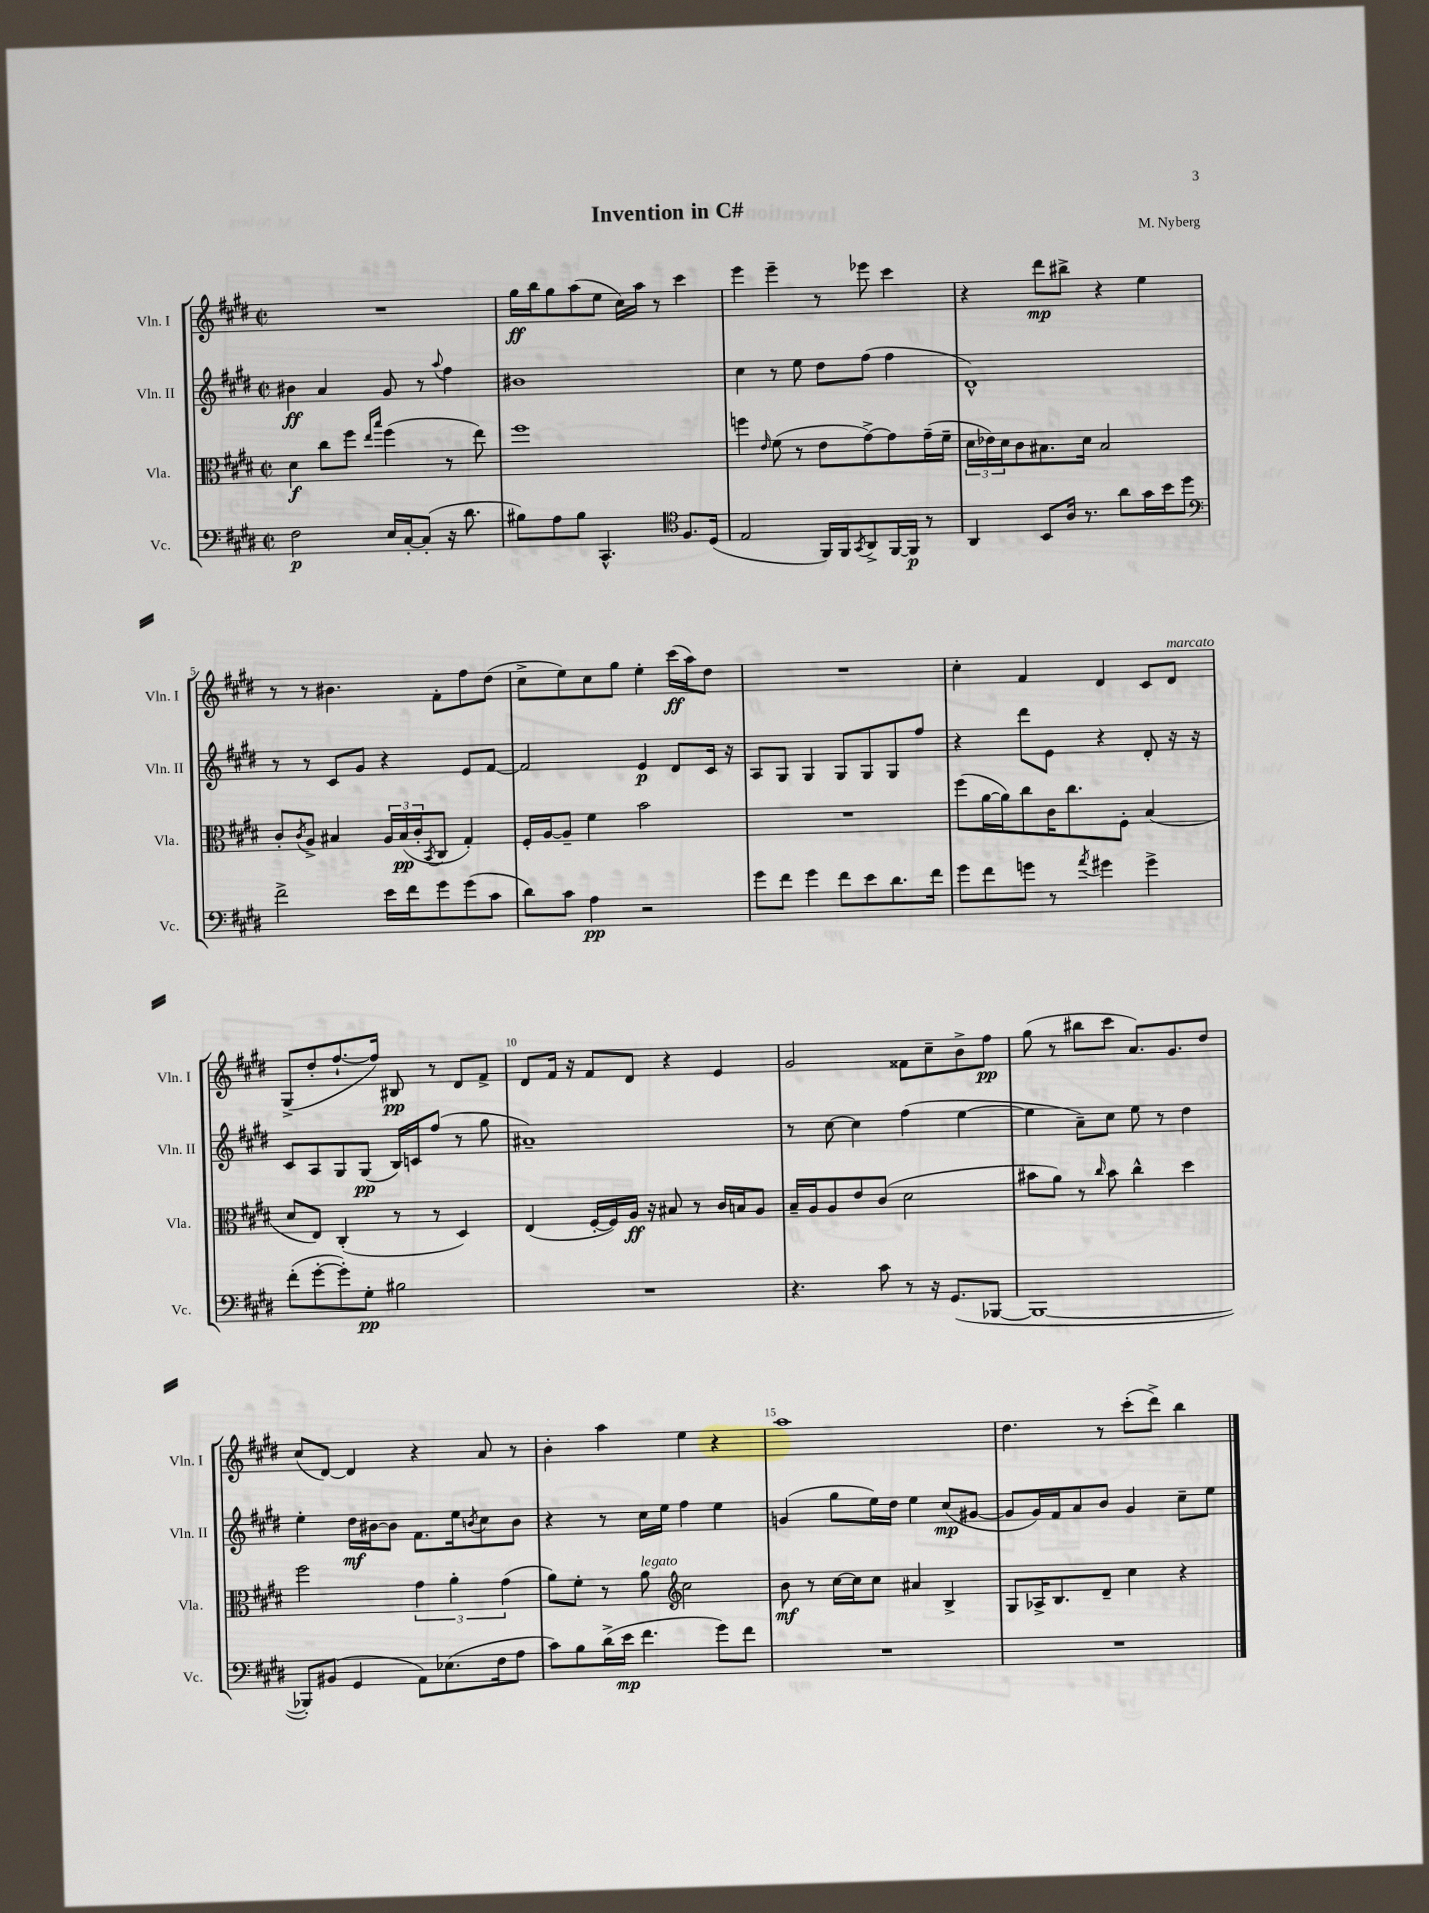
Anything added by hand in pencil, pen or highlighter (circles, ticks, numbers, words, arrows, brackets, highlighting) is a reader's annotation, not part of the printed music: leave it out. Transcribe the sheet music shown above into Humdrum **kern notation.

**kern	**kern	**kern	**kern
*staff4	*staff3	*staff2	*staff1
*clefF4	*clefC3	*clefG2	*clefG2
*k[f#c#g#d#]	*k[f#c#g#d#]	*k[f#c#g#d#]	*k[f#c#g#d#]
*M2/2	*M2/2	*M2/2	*M2/2
*met(c|)	*met(c|)	*met(c|)	*met(c|)
2F#\	4d#\	4b#\	1r
.	8cc#\L	4a/	.
.	8ff#\J	.	.
.	16qqee/LL	.	.
.	16qqbb/JJ	.	.
16E/LL	(4ff#\	8g#/	.
[16C#'/J	.	.	.
(8C#'/]J	.	8r	.
.	.	8qqaa/	.
16r	8r	4ff#\	.
8.d#\	.	.	.
.	8ee\)	.	.
=	=	=	=
8B#\L)	1ff#	1b#	16gg#\LL
.	.	.	16bb\J
8A\	.	.	8gg#\
8B#\J	.	.	(8aa\
4.CC#^^/	.	.	8ee\J
.	.	.	16cc#\LL)
.	.	.	16aa\JJ
.	.	.	8r
*clefC4	*	*	*
8.F#/L	.	.	4ccc#\
(16D#/Jk	.	.	.
=	=	=	=
2E/	4ff\	4cc#\	4eee\
.	16qqe/	.	.
.	(8f#\	8r	4eee~\
.	8r	8ee\	.
16FF#/LL)	8e\L	8dd#\L	8r
16FF#/J	.	.	.
8qGG#/	.	.	.
8AA^/	[8g#^\)	(8ff#\J	8eee-\
[16FF#/L	8g#\]	4ff#\	4ccc#\
16FF#/]JJ	.	.	.
8r	(16g#~\L	.	.
.	16f#~\JJ	.	.
=	=	=	=
4AA/	24d#\LL	1d#^^)	4r
.	24e-\)	.	.
.	24d#\J	.	.
.	8c#\	.	.
8BB/L	8.B#\	.	8ddd#\L
16A/Jk	.	.	8bb#^\J
8.r	16d#\Jk	.	.
.	2B#/	.	4r
8a\L	.	.	.
16g#\L	.	.	4ee\
16b\J	.	.	.
8dd#\J	.	.	.
=	=	=	=
*clefF4	*	*	*
2f#^\	8c#'/L	8r	8r
.	8qc#/	.	.
.	8A^/J	8r	8r
.	4B#/	8c#/L	4.b#\
.	.	8g#/J	.
16e\LL	24A/LL	4r	.
.	(24B#/	.	.
16f#\J	.	.	.
.	24c#'/J	.	.
.	8qBB/	.	.
8g#\	8C#/J	.	8f#'\L
(8g#\	4G#'/)	8e/L	8ff#\
8c#\J	.	[8f#/J	(8dd#\J
=	=	=	=
8d#\L)	16F#'/LL	2f#/]	8cc#^\L
.	[16A/J	.	.
8c#\J	8A~/]J	.	8ee\)
4A\	4f#\	.	8cc#\
.	.	.	8gg#\J
2r	2b\	4e/	4ee'\
.	.	8d#/L	(16ccc#\LL
.	.	.	16aa\J)
.	.	16c#/Jk	8dd#\J
.	.	16r	.
=	=	=	=
8g#\L	1r	8A/L	1r
8f#\J	.	8G#/J	.
4g#\	.	4G#/	.
8f#\L	.	8G#/L	.
8e\	.	8G#/	.
8.d#\	.	8G#/	.
.	.	8ff#/J	.
16f#\Jk	.	.	.
=	=	=	=
8g#\L	(8ff#\L	4r	4cc#'\
8f#\	[16a\L	.	.
.	16a\]J)	.	.
8g\J	8cc#\	8ddd#\L	4f#/
8r	16c#\K	8e\J	.
.	8.cc#\	.	.
8qa/	.	.	.
4g#\	.	4r	4d#/
.	8F#'\J	.	.
4g#^\	(4B/	8d#'/	8c#/L
.	.	16r	8d#/J
.	.	16r	.
=	=	=	=
(8f#'\L	8d#/L	8c#/L	(8G#^/L
[8g#'\	8E/J)	8A/	8dd#'/
8g#'\])	(4C#'/	8G#/	[8.ff#`/
8G#'\J	.	(8G#/J	.
.	.	.	16ff#/]Jk)
2B#\	8r	16B/LL)	8B#/
.	.	16c/J	.
.	8r	(8ff#/J	8r
.	4D#/)	8r	8d#/L
.	.	8gg#\	8f#^/J
=	=	=	=
1r	(4E/	1a#~)	8d#/L
.	.	.	16f#/Jk
.	.	.	16r
.	[16F#'/LL	.	8f#/L
.	16F#/])	.	.
.	16A/JJ	.	8d#/J
.	16r	.	.
.	8B#/	.	4r
.	8r	.	.
.	16c#/LL	.	4e/
.	16B/J	.	.
.	8A/J	.	.
=	=	=	=
4.r	16B~/LL	8r	2g#/
.	16A/J	.	.
.	8A/	[8cc#\	.
.	8e/	4cc#\]	.
8c#\	(8c#/J	.	.
8r	2d#\	(4ff#\	8f##\L
16r	.	.	8cc#~\
(8.GG#/L	.	.	.
.	.	[4ee\	8b^\
[8BBB-/J	.	.	8ff#\J
=	=	=	=
1BBB-_	8b#\L	4ee\]	(8gg#\
.	8a\J)	.	8r
.	8r	8a~\L)	8bb#\L
.	16qqcc#/	.	.
.	8b#\	8cc#\J	8ccc#\J
.	4cc#^^\	8ee\	8.a/L)
.	.	8r	.
.	.	.	8.g#/
.	4dd#\	4dd#\	.
.	.	.	8dd#/J
=	=	=	=
8BBB-'/]L)	2ff#\	4ee'\	(8cc#/L
(8BB#/J	.	.	[8d#/J)
4GG#/	.	16dd#\LL	4d#/]
.	.	[16b#\J	.
.	.	8b#\]J	.
8AA\L)	6g#\	8.f#\L	4r
(8.E-\	.	.	.
.	6a'\	.	.
.	.	16ee\k	.
.	.	8qb/	.
.	.	8cc#\	8a/
16F#\k	.	.	.
.	(6g#\	.	.
8A\J	.	8b\J	8r
=	=	=	=
8c#\L)	8a\L)	4r	4b'\
8B\	8f#'\J	.	.
(16d#^\L	8r	8r	4aa\
16e\JJ	.	.	.
4.f#\	8a\	16cc#\LL	.
.	.	16ee\JJ	.
*	*clefG2	*	*
.	2cc#\	4ff#\	4ee\
8g#\L)	.	4ee\	4r
8f#\J	.	.	.
=	=	=	=
1r	8b\	(4g/	1aa
.	8r	.	.
.	[16cc#\LL	8gg#\L	.
.	16cc#\]J	.	.
.	8cc#\J	16ee\L)	.
.	.	16dd#\JJ	.
.	4a#/	4ee\	.
.	4B^/	(8cc#/L	.
.	.	[8g#/J	.
=	=	=	=
1r	8G#/L	8g#/]L	4.dd#\
.	16A-^/K	16g#/L)	.
.	8.B/	16f#/J	.
.	.	8a/	.
.	8d#~/J	8b/J	8r
.	4cc#\	4g#/	(8ccc#'\L
.	.	.	8ddd#^\J)
.	4r	8cc#~\L	4bb\
.	.	8ee\J	.
==	==	==	==
*-	*-	*-	*-
